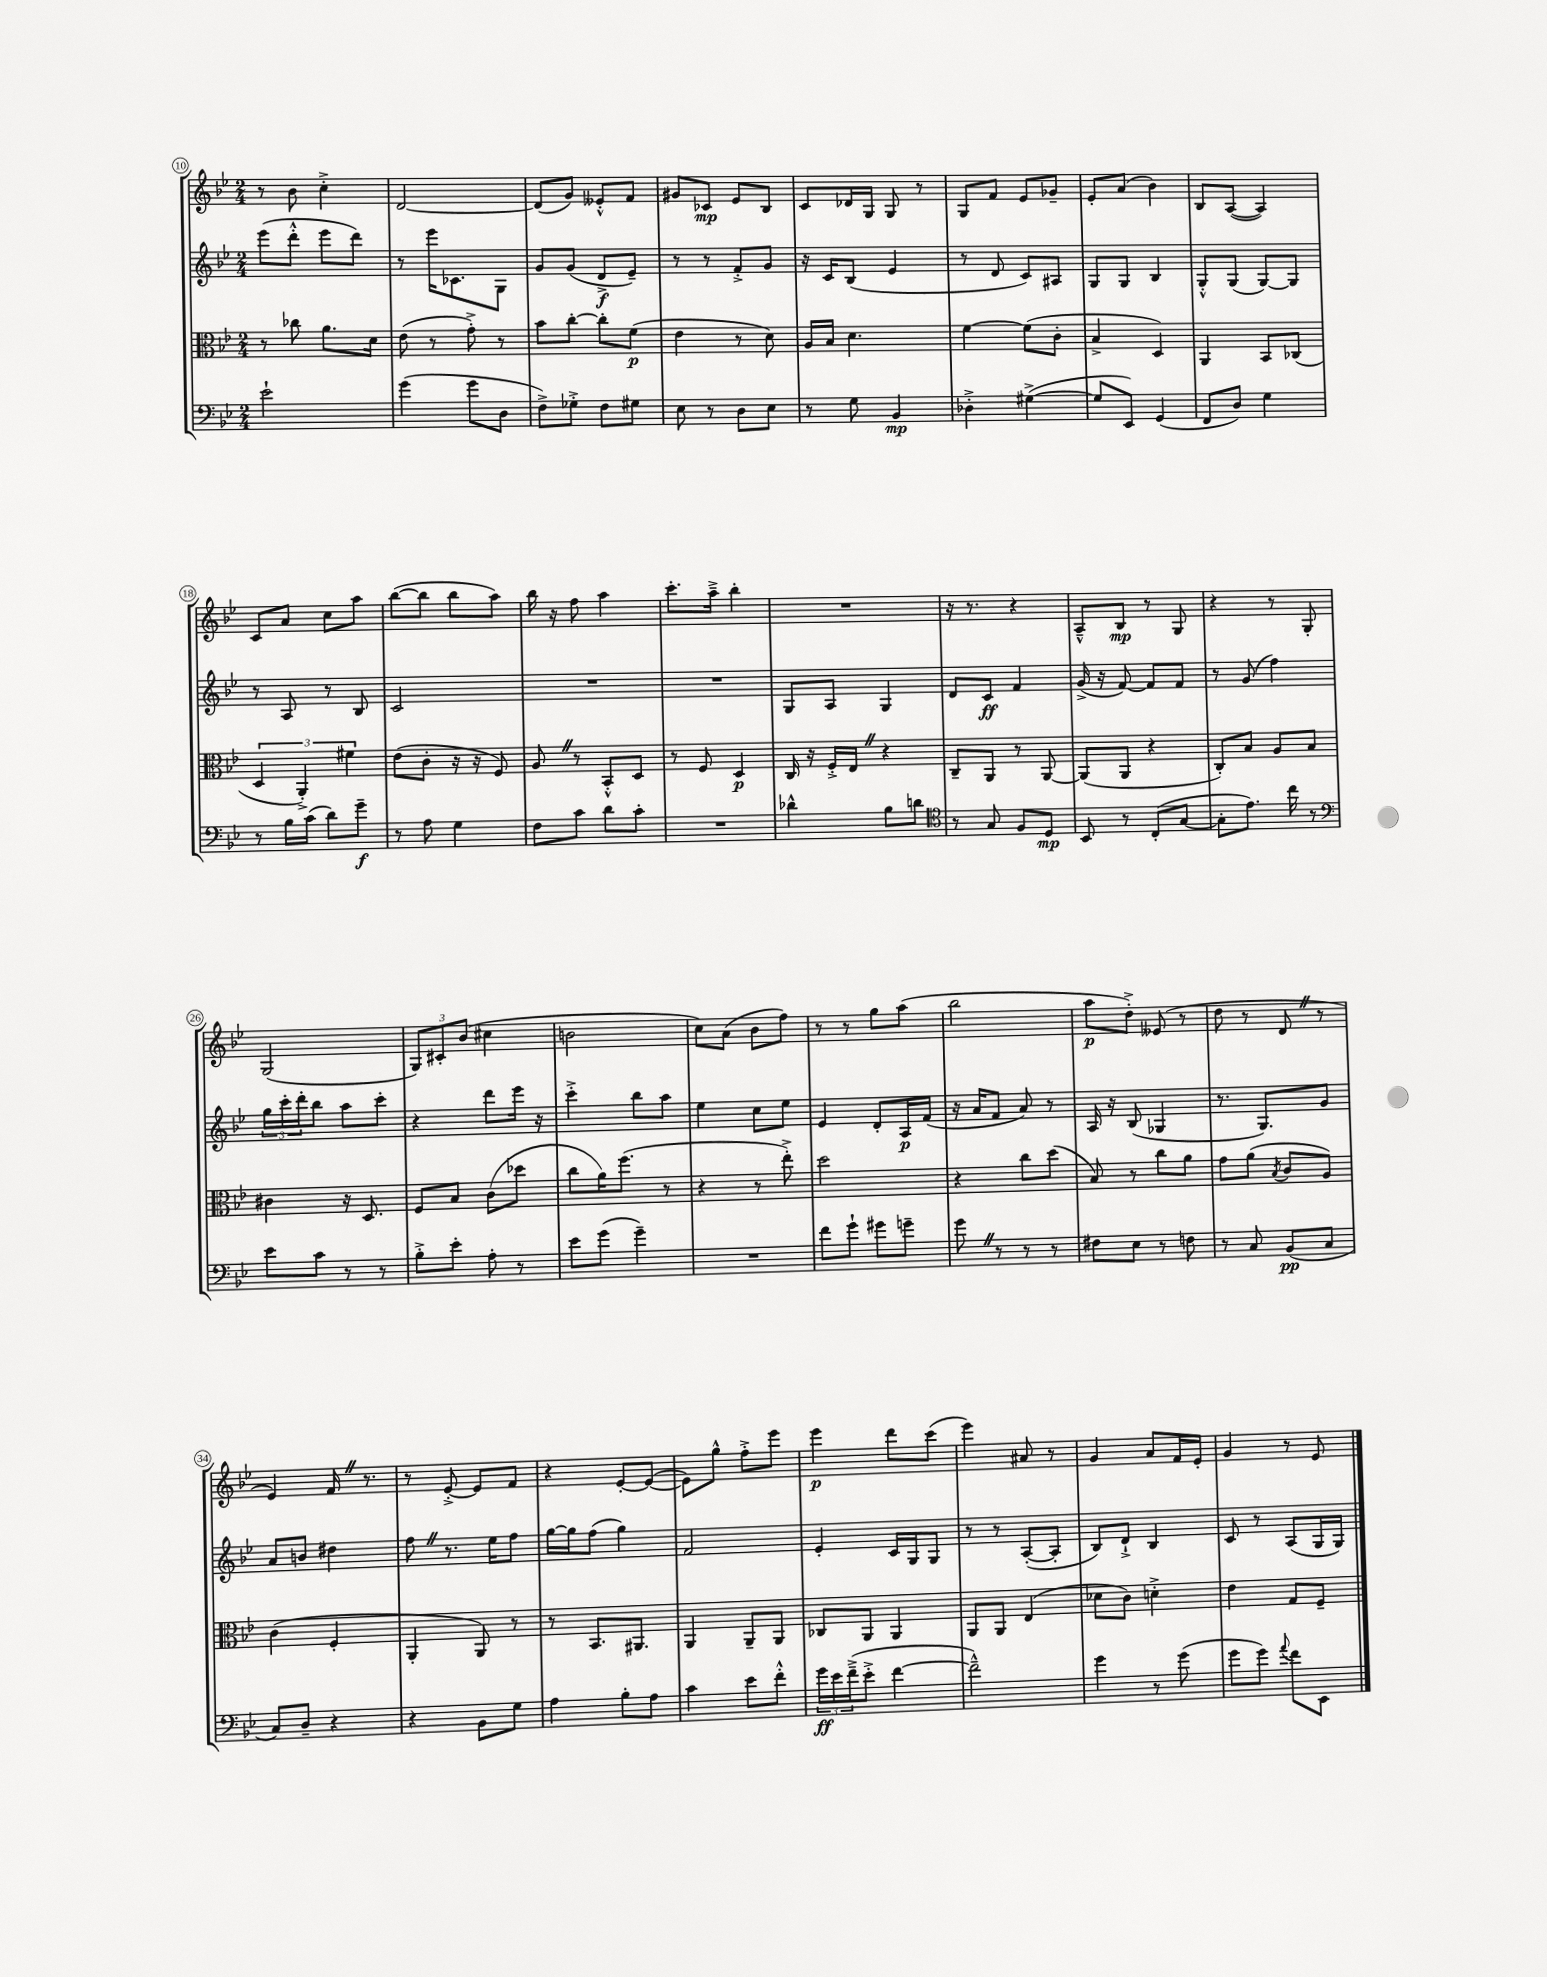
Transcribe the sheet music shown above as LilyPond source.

<<
\new StaffGroup <<
\new Staff = "s0" {
    \clef treble \key bes \major \numericTimeSignature \time 2/4
    r8 bes'8 c''4-.-> |
    d'2~ |
    d'8( g'8) eeses'8-.-^ f'8 |
    gis'8 ces'8\mp ees'8 bes8 |
    c'8 des'16 g16 g8 r8 |
    g8 f'8 ees'8 ges'8-- |
    ees'8-. a'8( bes'4) |
    bes8 a8~( a4) |
    c'8 a'8 c''8 a''8 |
    bes''8~( bes''8 bes''8 a''8) |
    bes''16 r16 f''8 a''4 |
    c'''8.-. a''16---> bes''4-. |
    R2 |
    r16 r8. r4 |
    a8---^ bes8\mp r8 g8 |
    r4 r8 g8-. |
    g2( |
    \tuplet 3/2 { g8) cis'8-. bes'8( } cis''4 |
    b'2 |
    c''8) a'8( bes'8 f''8) |
    r8 r8 g''8 a''8( |
    bes''2 |
    a''8\p d''8-.->) eeses'8( r8 |
    d''8 r8 d'8 \once \override BreathingSign.text = \markup { \musicglyph "scripts.caesura.straight" } \breathe r8 |
    ees'4) f'16 \once \override BreathingSign.text = \markup { \musicglyph "scripts.caesura.straight" } \breathe r8. |
    r8 ees'8~-.-> ees'8 f'8 |
    r4 ees'8~-. ees'8~( |
    ees'8) g''8-^ f''8-.-> ees'''8 |
    ees'''4\p d'''8 c'''8( |
    ees'''4) ais'8 r8 |
    g'4 a'8 f'16 ees'16-. |
    g'4 r8 ees'8 \bar "|." |
}
\new Staff = "s1" {
    \clef treble \key bes \major \numericTimeSignature \time 2/4
    ees'''8( d'''8-.-^ ees'''8 d'''8) |
    r8 ees'''16 ces'8. g8 |
    g'8 g'8( d'8->\f ees'8--) |
    r8 r8 f'8-.-> g'8 |
    r16 c'16 bes8( ees'4 |
    r8 d'8 c'8) ais8 |
    g8 g8 bes4 |
    g8-.-^ g8( g8~) g8 |
    r8 a8 r8 bes8 |
    c'2 |
    R2 |
    R2 |
    g8 a8 g4 |
    d'8 c'8\ff f'4 |
    g'16->( r16 f'8~) f'8 f'8 |
    r8 g'8( f''4) |
    \tuplet 3/2 { g''16 c'''16-. d'''16-. } bes''8 a''8 c'''8-. |
    r4 d'''8 ees'''16 r16 |
    c'''4-.-> bes''8 a''8 |
    ees''4 c''8 ees''8 |
    ees'4 d'8-. a16\p f'16( |
    r16 a'16 f'8 a'8) r8 |
    a16 r16 bes8( ges4 |
    r8. g8.) g'8 |
    a'8 b'8 dis''4 |
    f''8 \once \override BreathingSign.text = \markup { \musicglyph "scripts.caesura.straight" } \breathe r8. ees''16 f''8 |
    g''16~ g''16 f''8( g''4) |
    f'2 |
    ees'4-. c'16 g16 g8 |
    r8 r8 a8~-.( a8-. |
    bes8) d'8-!-> bes4 |
    c'8 r8 a8( g16 g16) \bar "|." |
}
\new Staff = "s2" {
    \clef alto \key bes \major \numericTimeSignature \time 2/4
    r8 ces''8 a'8. d'16 |
    ees'8( r8 g'8-.->) r8 |
    bes'8 c''8~-. c''8-. f'8\p( |
    ees'4 r8 d'8) |
    a16 bes16 d'4. |
    f'4~ f'8( c'8-. |
    bes4-> d4) |
    a,4 bes,8 ces8( |
    \tuplet 3/2 { d4 a,4-.->) fis'4 } |
    ees'8( c'8-. r16 r16 f8) |
    a8 \once \override BreathingSign.text = \markup { \musicglyph "scripts.caesura.straight" } \breathe r8 bes,8-.-^ d8 |
    r8 f8 d4\p |
    c16 r16 f16-.-> ees16 \once \override BreathingSign.text = \markup { \musicglyph "scripts.caesura.straight" } \breathe r4 |
    c8-- a,8 r8 a,8~ |
    a,8( a,8 r4 |
    c8-.) bes8 a8 bes8 |
    cis'4 r16 d8. |
    f8 bes8 c'8( des''8 |
    c''8 a'16) f''8.( r8 |
    r4 r8 ees''8-.->) |
    d''2 |
    r4 c''8 d''8( |
    bes8) r8 c''8 a'8 |
    g'8 a'8( \acciaccatura { bes8 } c'8 a8) |
    c'4( f4-. |
    a,4-. a,8) r8 |
    r8 bes,8. ais,8. |
    a,4 a,8-- a,8 |
    ces8 a,8 a,4 |
    a,8 a,8 ees4( |
    des'8 c'8) d'4-.-> |
    ees'4 g8 f8-- \bar "|." |
}
\new Staff = "s3" {
    \clef bass \key bes \major \numericTimeSignature \time 2/4
    ees'2-! |
    g'4( g'8 d8 |
    f8->) ges8-.-> f8 gis8 |
    ees8 r8 d8 ees8 |
    r8 g8 bes,4\mp |
    des4-.-> gis4~->( |
    gis8 ees,8) g,4( |
    f,8 d8) g4 |
    r8 bes16 c'16( d'8) g'8--\f |
    r8 a8 g4 |
    f8 c'8 d'8 c'8-. |
    R2 |
    des'4-^ bes8 d'8 |
    \clef tenor r8 g8 f8 d8\mp |
    bes,8 r8 c8-.( g8~ |
    g8-. ees'8.) c''16 r8 |
    \clef bass ees'8 c'8 r8 r8 |
    bes8-.-> ees'8-. a8-. r8 |
    ees'8 g'8( g'4--) |
    R2 |
    f'8 g'8-! gis'8 g'8-- |
    g'8 \once \override BreathingSign.text = \markup { \musicglyph "scripts.caesura.straight" } \breathe r8 r8 r8 |
    fis8 ees8 r8 f8 |
    r8 c8 bes,8\pp( c8 |
    c8) d8-- r4 |
    r4 bes,8 g8 |
    a4 bes8-. a8 |
    c'4 ees'8 f'8-.-^ |
    \tuplet 3/2 { g'16\ff ees'16 f'16--->( } ees'8-.-> f'4~ |
    f'2---^) |
    g'4 r8 g'8( |
    g'8 g'8) \appoggiatura { a'8 } f'8 ees,8 \bar "|." |
}
>>
>>
\layout { \context { \Score currentBarNumber = #10 \override BarNumber.stencil = #(make-stencil-circler 0.1 0.3 ly:text-interface::print) } }
